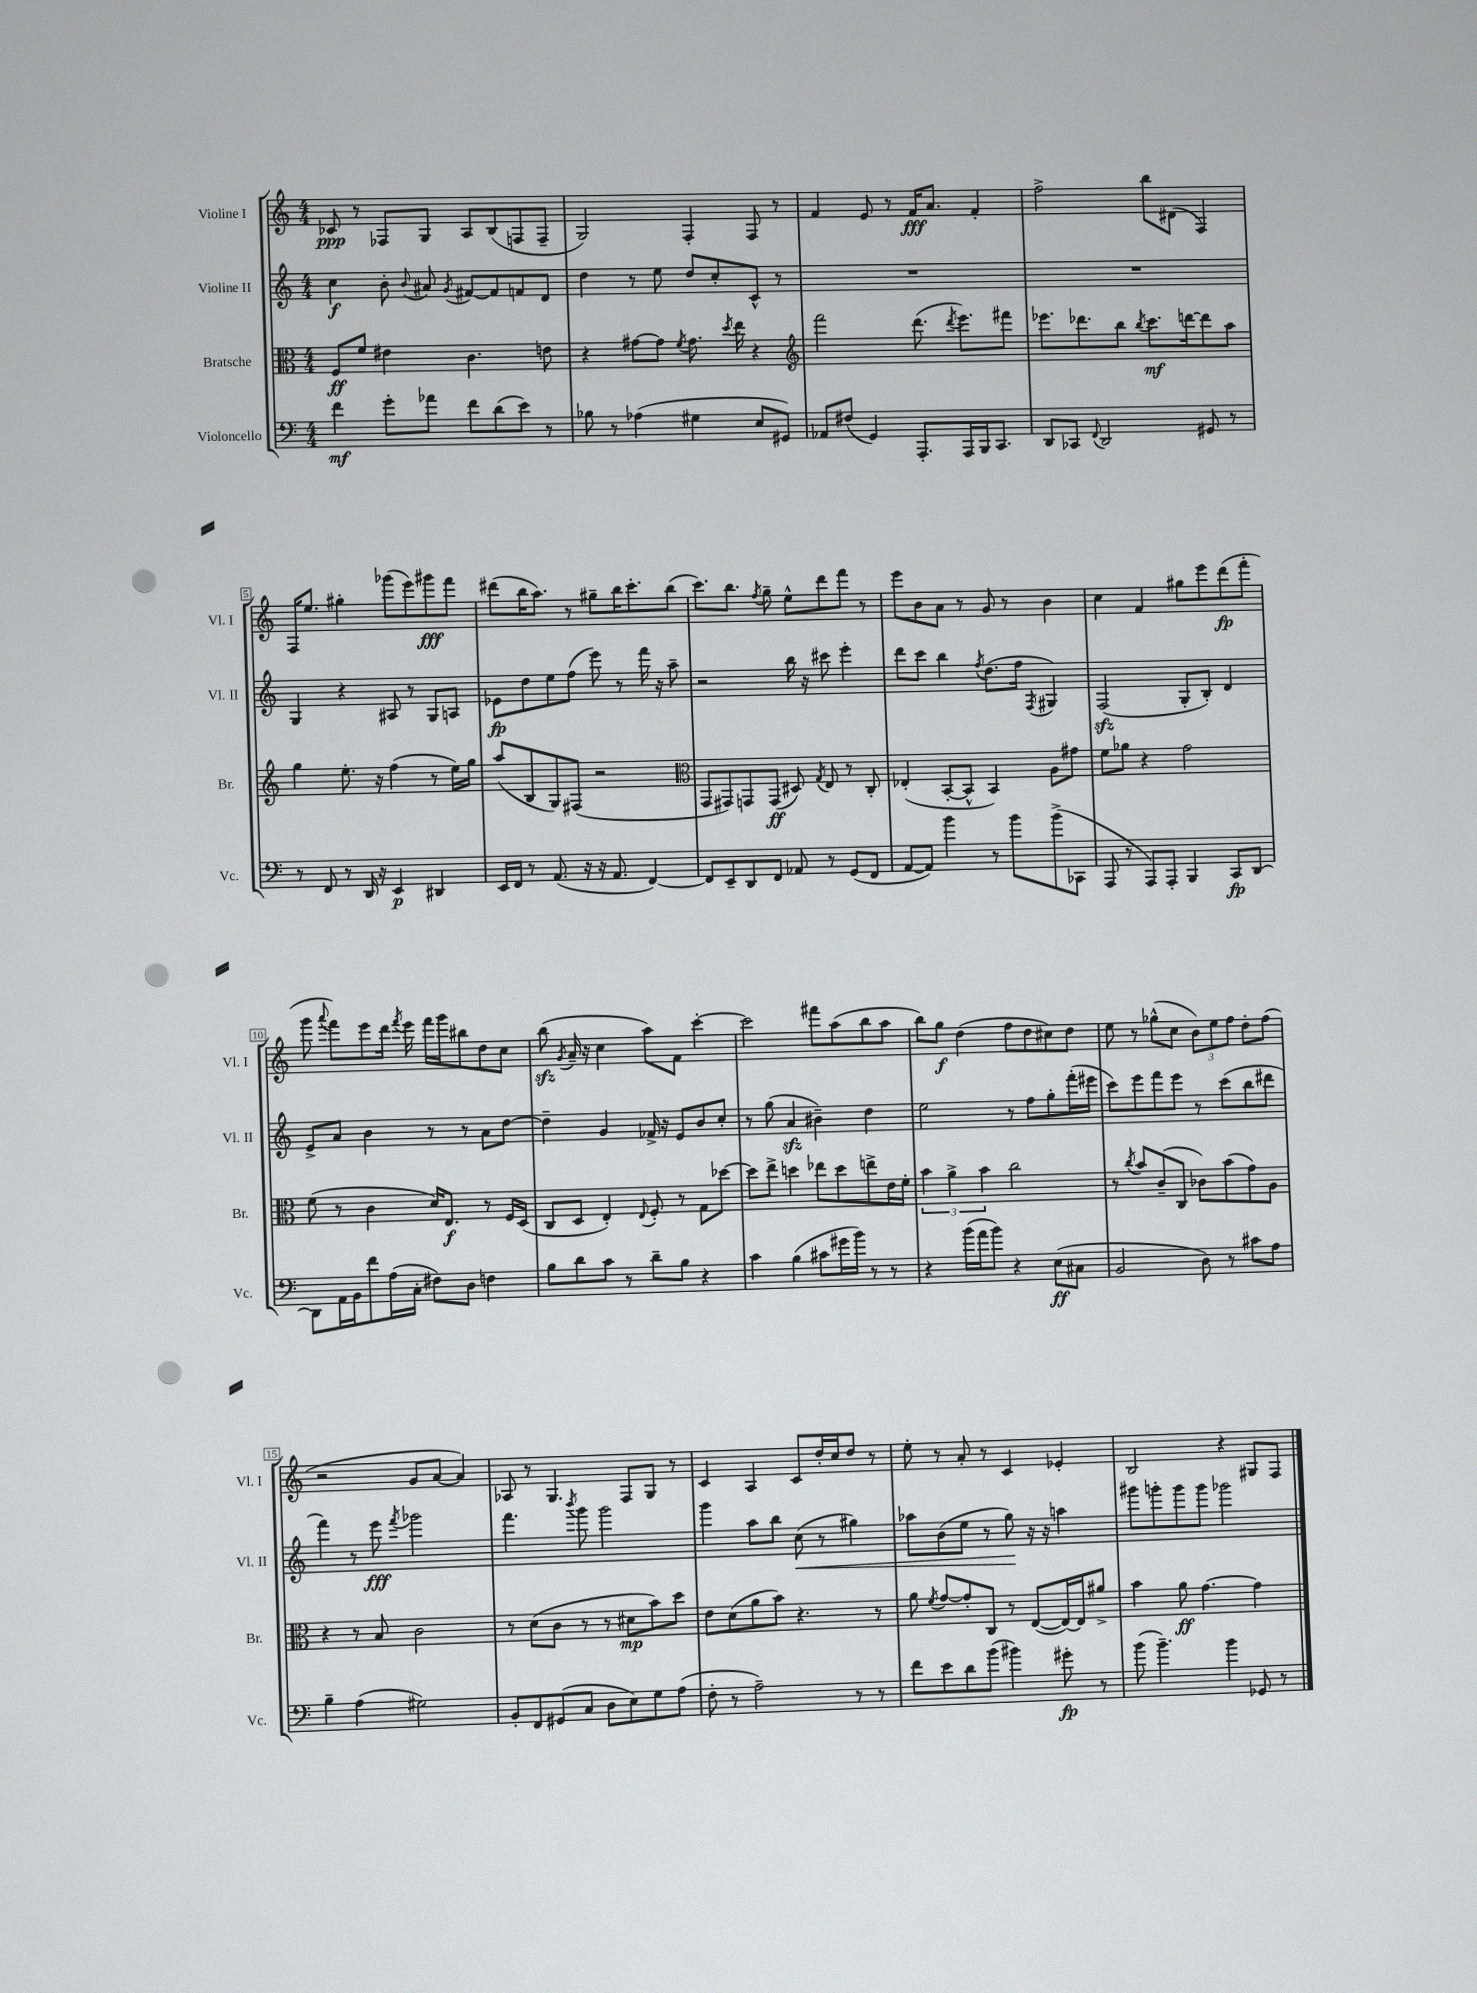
<<
\new StaffGroup <<
\new Staff = "s0" \with { instrumentName = "Violine I" shortInstrumentName = "Vl. I" } {
    \clef treble \key c \major \numericTimeSignature \time 4/4
    \autoBeamOff ces'8\ppp r8 fes8[ g8] a8[ b8( f8 f8]-- |
    g2) f4-. f8 r8 |
    f'4 e'8 r8 f'16[\fff a'8.] f'4-. |
    f''2-> b''8[ dis'8]( f4) |
    f16[ e''8.] gis''4-. ges'''8[( e'''8) gis'''8\fff f'''8] |
    dis'''8[( b''16 a''8.]) r8 gis''8[-- b''16 c'''8.-. b''8]( |
    c'''8.[) b''8.] \acciaccatura { f''8 } g''8-- e''8[-^ d'''8 f'''8] r8 |
    e'''8[ b'8 a'8] r8 g'8 r8 b'4 |
    c''4 f'4 gis''8[ e'''8 d'''8\fp( f'''8]-. |
    g'''8 \appoggiatura { a'''8 } f'''8[) e'''8 d'''16] \acciaccatura { f'''8 } e'''16 f'''16[ g'''16 bis''8 d''8 c''8] |
    b''8\sfz( \acciaccatura { g'8 } a'16-- r16 c''4 a''8[) f'8] c'''4~-. |
    c'''2 fis'''8[ a''8( b''8 a''8] |
    b''8[) g''8]\f d''4( f''8[ d''8 cis''8) d''8] |
    e''8 r8 ges''8[-^( c''8] \tuplet 3/2 { b'8[) e''8 f''8] } d''8[-. f''8]( |
    r2 g'8[ a'8]~ a'4) |
    aes8 r8 g4. f8[ g8] r8 |
    c'4 a4 c'8[ d''16-. c''16 d''8] r8 |
    e''8-. r8 a'8-. r8 c'4 ees'4-. |
    b2 r4 gis8[ f8] \bar "|." |
}
\new Staff = "s1" \with { instrumentName = "Violine II" shortInstrumentName = "Vl. II" } {
    \clef treble \key c \major \numericTimeSignature \time 4/4
    \autoBeamOff c''4\f b'8-. \appoggiatura { b'8 } ais'8 \acciaccatura { g'8 } fis'8[~ fis'8 f'8 d'8] |
    d''4 r8 e''8 d''8[ c''8-. c'8]-^ r8 |
    R1 |
    R1 |
    g4 r4 ais8 r8 g8[ a8] |
    ees'8[\fp d''8 e''8 f''8]( e'''8) r8 f'''16 r16 a''8-- |
    r2 b''16 r16 cis'''8 e'''4-. |
    d'''8[ c'''8] b''4 \acciaccatura { f''8 } d''8.[( f''16] \acciaccatura { f8 } gis4) |
    f2\sfz( g8[-. b8]-.) d'4 |
    e'8[-> a'8] b'4 r8 r8 a'8[ d''8]~ |
    d''4-- g'4 fes'16-> r16 e'8[ b'8 c''8]-. |
    r8 g''8( a'4\sfz bis'4--) d''4 |
    e''2 r8 f''8[ g''8-. f'''16-.( eis'''16] |
    c'''8[) e'''8 f'''8 e'''8] r8 c'''8[( b''8 dis'''8] |
    f'''4) r8 e'''8\fff \acciaccatura { f'''8 } ges'''2 |
    f'''4. \acciaccatura { b'''8 } g'''8 g'''2 |
    g'''4 a''8[ b''8] c''8\<( r8 gis''4) |
    aes''8[ b'8( e''8] r8 g''8\!) r16 r16 a''4 |
    gis'''8[ g'''8-. g'''8 g'''8] ges'''2 \bar "|." |
}
\new Staff = "s2" \with { instrumentName = "Bratsche" shortInstrumentName = "Br." } {
    \clef alto \key c \major \numericTimeSignature \time 4/4
    \autoBeamOff f8[\ff f'8] eis'4 c'4. e'8 |
    r4 gis'8[~ gis'8] \acciaccatura { f'8 } gis'8. \acciaccatura { d''8 } e''16 r4 |
    \clef treble f'''2 d'''8.( \acciaccatura { d'''8 } e'''8.[) fis'''8] |
    ees'''8.[ des'''8. b''8] \acciaccatura { b''8 } c'''8.[\mf d'''16~ d'''8 a''8] |
    g''4 e''8.-. r16 f''4( r8 e''16[) g''16] |
    a''8[( b8 g8) fis8]( r2 |
    \clef alto g,8[ gis,8) g,8 g,8]\ff( dis8) \acciaccatura { g8 } e8 r8 c8-. |
    ees4-.( b,8[~-. b,8]-^ b,4) a8[ gis'8] |
    f'8[ aes'8] r4 g'2 |
    f'8( r8 c'4 d'16[) e8.]\f r8 f16[ d16]( |
    c8[ d8] e4-.) \appoggiatura { e8 } f8-. r8 g8[ des''8]~ |
    des''8[ e''8]-> d''4 ees''8[ d''8 e''8-> e'16 f'16]-. |
    \tuplet 3/2 { b'4 a'4-> b'4 } c''2 |
    r8 \acciaccatura { c''8 } b'8[ c'8--( c8] ces'8[) b'8( g'8) a8] |
    r4 r8 b8 c'2 |
    r8 d'8[( c'8] r8 r8 dis'8[\mp b'8) d''8] |
    e'8[ d'8( a'8 b'8]) r4. r8 |
    a'8 \acciaccatura { f'8 } g'8[~ g'8-. c8] r8 e8[~( e16~) e16 ais'8]-> |
    b'4 a'8\ff g'4.~ g'4 \bar "|." |
}
\new Staff = "s3" \with { instrumentName = "Violoncello" shortInstrumentName = "Vc." } {
    \clef bass \key c \major \numericTimeSignature \time 4/4
    \autoBeamOff f'4\mf g'8[-. aes'8] f'8[ d'8( e'8]) r8 |
    bes8 r8 aes4( gis4 e8[ gis,8]) |
    aes,8[ fis8]( g,4) a,,8.[-. a,,16 b,,16 c,8.] |
    d,8[ ces,8] \appoggiatura { f,8 } d,2 gis,8 r8 |
    r8 f,8 r8 d,16 r16 e,4\p dis,4 |
    e,16[ f,16] r8 a,8.( r16 r16 a,8. f,4~) |
    f,8[ e,8-- d,8 f,8] aes,8 r8 g,8[( f,8] |
    a,8[~ a,8]) b'4 r8 b'8[ b'8->( ces,8] |
    a,,8 r8 a,,8[) a,,8]-. b,,4 c,8[\fp d,8]~ |
    d,8[ a,16 b,16 f'8 a16( c16]-. fis8[) d8] f4 |
    b8[ d'8 c'8] r8 d'8[-- b8] r4 |
    c'4 b4( cis'8[ gis'16 b'16]) r8 r8 |
    r4 b'16[( a'16 b'8]) r4 e8[\ff( cis8] |
    b,2 d8) r8 cis'8[ a8] |
    b4-- a4( gis2) |
    b,8[-. f,8 gis,8( c8] d8[ e8) g8 a8]( |
    f8-. r8 a2--) r8 r8 |
    f'8[ e'8 d'8 b'8]( bis'4) gis'8-.\fp r8 |
    b'8( b'4.--) b'4 ges,8 r8 \bar "|." |
}
>>
>>
\layout { \context { \Score \override BarNumber.stencil = #(make-stencil-boxer 0.1 0.3 ly:text-interface::print) } }
